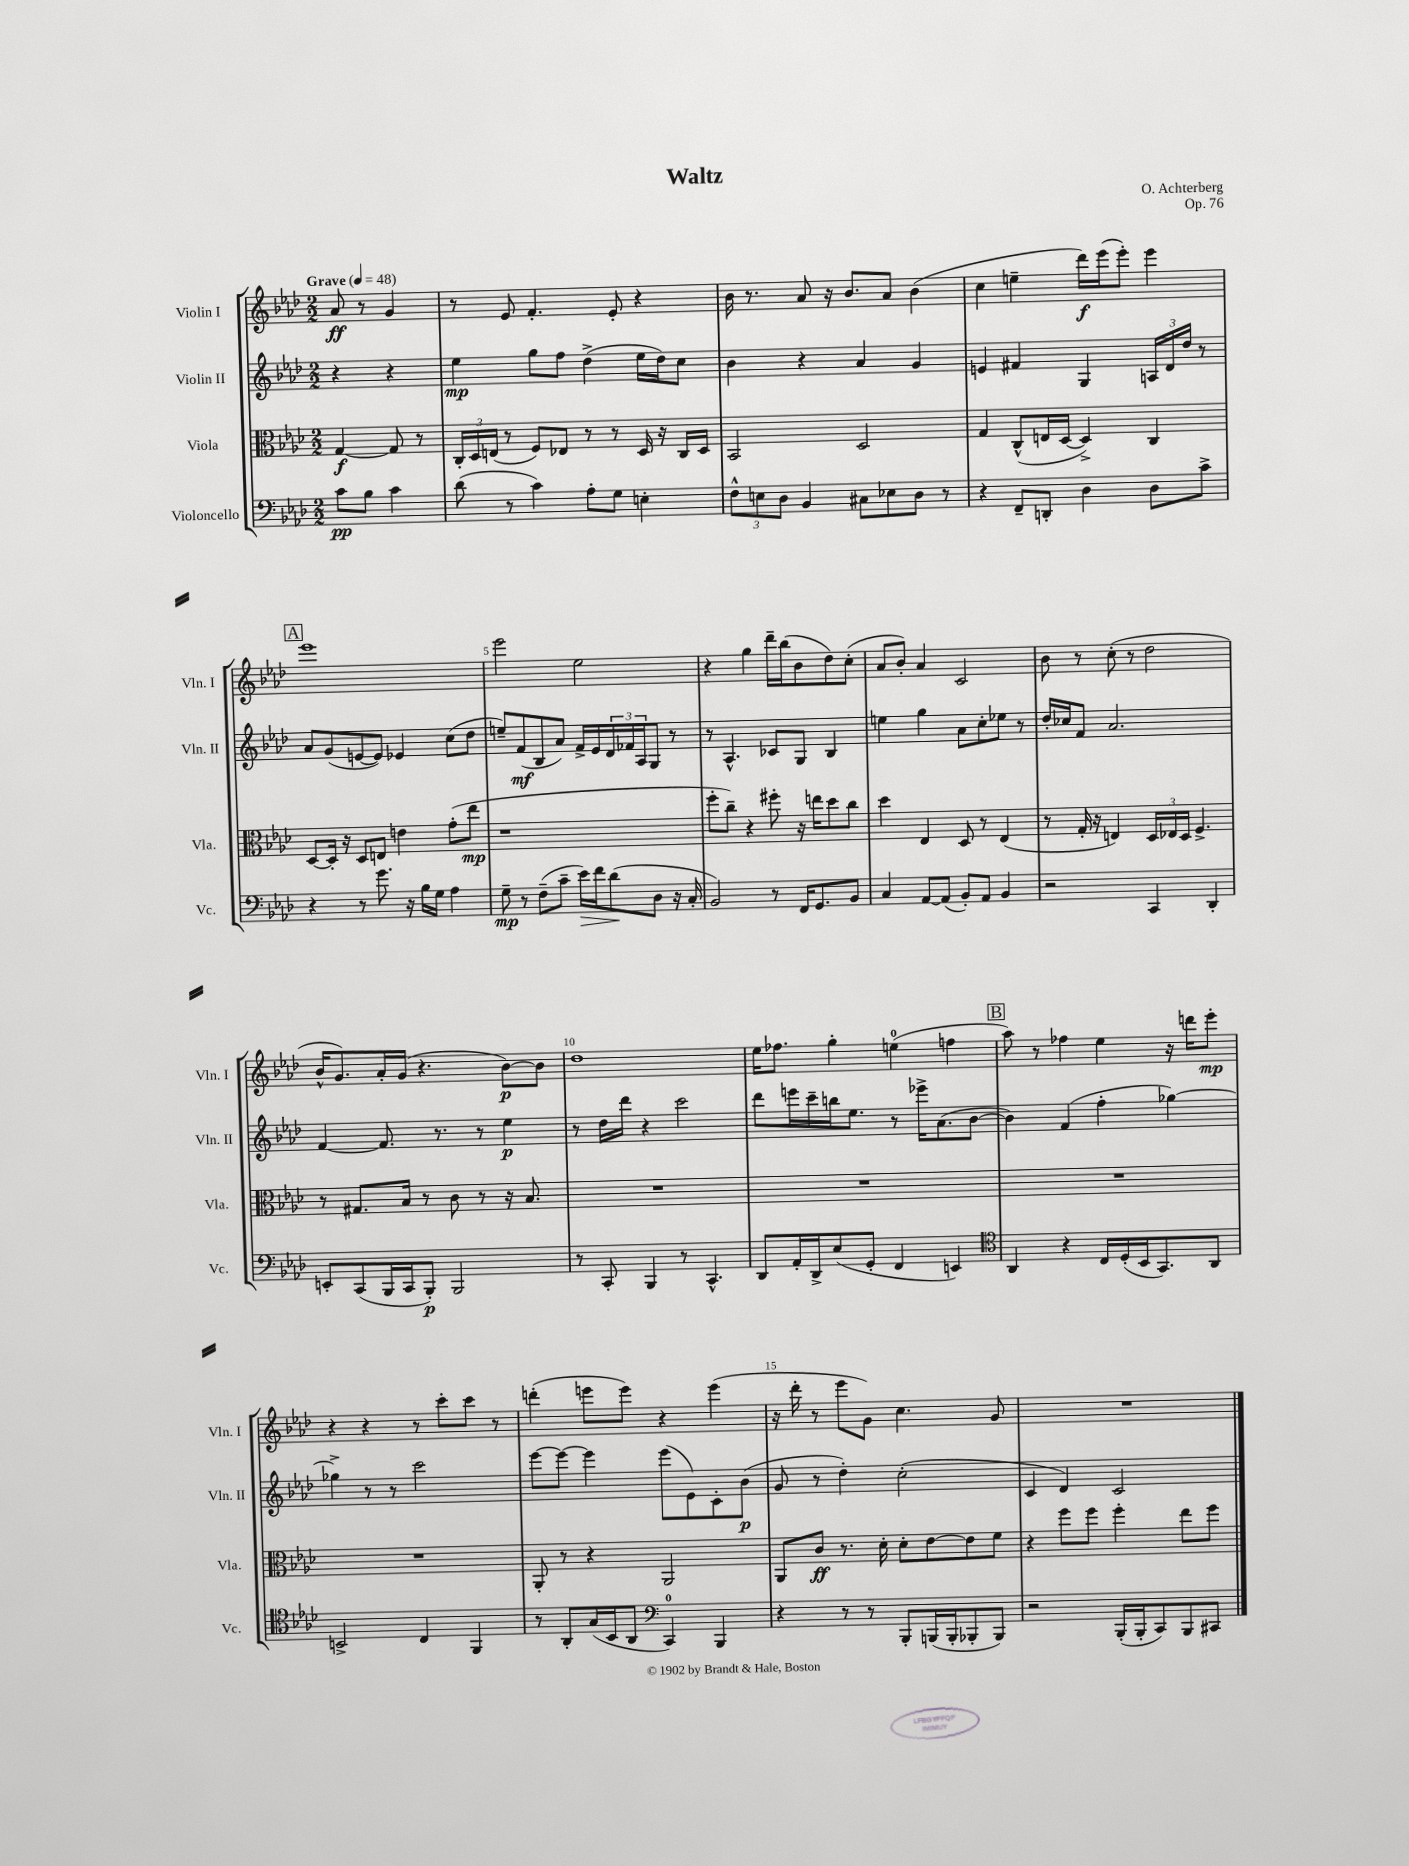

**kern	**dynam	**kern	**dynam	**kern	**dynam	**kern	**dynam
*part4	*part4	*part3	*part3	*part2	*part2	*part1	*part1
*staff4	*staff4	*staff3	*staff3	*staff2	*staff2	*staff1	*staff1
*I"Violoncello	*	*I"Viola	*	*I"Violin II	*	*I"Violin I	*
*I'Vc.	*	*I'Vla.	*	*I'Vln. II	*	*I'Vln. I	*
*clefF4	*	*clefC3	*	*clefG2	*	*clefG2	*
*k[b-e-a-d-]	*	*k[b-e-a-d-]	*	*k[b-e-a-d-]	*	*k[b-e-a-d-]	*
*M2/2	*	*M2/2	*	*M2/2	*	*M2/2	*
*MM48	*	*MM48	*	*MM48	*	*MM48	*
=	=	=	=	=	=	=	=
!	!	!	!	!	!	!LO:TX:a:B:t=Grave	!
8c\L	pp	[4G/	f	4r	.	8a-/	ff
8B-\J	.	.	.	.	.	8r	.
4c\	.	8G/]	.	4r	.	4g/	.
.	.	8r	.	.	.	.	.
=1	=1	=1	=1	=1	=1	=1	=1
(8d-\	.	24C'/LL	.	4ee-\	mp	8r	.
.	.	24D-/	.	.	.	.	.
.	.	(24En/JJ	.	.	.	.	.
8r	.	8r	.	.	.	8e-/	.
4c\)	.	8F/L)	.	8gg\L	.	4.f'/	.
.	.	8E-X/J	.	8ff\J	.	.	.
8A-'\L	.	8r	.	(4dd-^\	.	.	.
8G\J	.	8r	.	.	.	8e-'/	.
4En'\	.	16D-/	.	16ee-\LL	.	4r	.
.	.	16r	.	16dd-\J)	.	.	.
.	.	16C/LL	.	8cc\J	.	.	.
.	.	16D-/JJ	.	.	.	.	.
=2	=2	=2	=2	=2	=2	=2	=2
12F^^\L	.	2BB-/	.	4b-\	.	16b-\	.
.	.	.	.	.	.	8.r	.
12En\	.	.	.	.	.	.	.
12D-\J	.	.	.	.	.	.	.
4BB-/	.	.	.	4r	.	8a-/	.
.	.	.	.	.	.	16r	.
.	.	.	.	.	.	8.b-/L	.
8C#X\L	.	2D-/	.	4a-/	.	.	.
8E-X\	.	.	.	.	.	8a-/J	.
8D-\J	.	.	.	4g/	.	(4b-\	.
8r	.	.	.	.	.	.	.
=3	=3	=3	=3	=3	=3	=3	=3
4r	.	4G/	.	4en/	.	4cc\	.
8FF~/L	.	(8C^^/L	.	4f#X/	.	4een~\	.
8DDn'/J	.	16En/L	.	.	.	.	.
.	.	[16D-/JJ	.	.	.	.	.
4D-\	.	4D-^/])	.	4G/	.	16ddd-\LL)	f
.	.	.	.	.	.	(16eee-\J	.
.	.	.	.	.	.	8eee-'\J)	.
8D-\L	.	4C/	.	24An/LL	.	4eee-\	.
.	.	.	.	24d-/	.	.	.
.	.	.	.	24dd-/JJ	.	.	.
8c^\J	.	.	.	8r	.	.	.
!!LO:LB:g=z
!!LO:REH:place=s1:t=A
=4	=4	=4	=4	=4	=4	=4	=4
4r	.	[8D-/L	.	8a-/L	.	1eee-	.
.	.	16D-'/Jk]	.	(8g/	.	.	.
.	.	16r	.	.	.	.	.
8r	.	8D-/L	.	[8en/	.	.	.
8.g\	.	8En/J	.	8e/J])	.	.	.
.	.	4en\	.	4e-X/	.	.	.
16r	.	.	.	.	.	.	.
16B-\LL	.	.	.	.	.	.	.
16G\JJ	.	.	.	.	.	.	.
4A-\	.	(8g'\L	.	(8cc\L	.	.	.
.	.	8ee-\J	mp	8dd-\J	.	.	.
=5	=5	=5	=5	=5	=5	=5	=5
8G~\	mp	1r	.	8een~/L)	.	2eee-\	.
8r	.	.	.	(8f/	mf	.	.
(8F~\L	.	.	.	8B-/	.	.	.
8c~\J	.	.	.	8a-/J)	.	.	.
!	!LO:HP:b	!	!	!	!	!	!
16e-\LL)	>	.	.	16f^/LL	.	2ee-\	.
16f\J	.	.	.	16e-/	.	.	.
(8d-\	.	.	.	24d-/	.	.	.
.	.	.	.	24f-X/	.	.	.
.	.	.	.	24A-/J	.	.	.
8D-\J	]	.	.	8G/J	.	.	.
16r	.	.	.	8r	.	.	.
16C'/	.	.	.	.	.	.	.
=6	=6	=6	=6	=6	=6	=6	=6
2BB-/)	.	8ff'\L	.	8r	.	4r	.
.	.	8cc~\J)	.	4.A-^^/	.	.	.
.	.	4r	.	.	.	4gg\	.
8r	.	8ff#X'\	.	8c-X/L	.	16ddd-~\LL	.
.	.	.	.	.	.	(16bb-\J	.
16FF/KL	.	16r	.	8G/J	.	8b-\	.
8.GG/	.	16een\KL	.	.	.	.	.
.	.	8dd-\	.	4B-/	.	8dd-\)	.
8BB-/J	.	8cc\J	.	.	.	(8cc'\J	.
=7	=7	=7	=7	=7	=7	=7	=7
4C/	.	4dd-\	.	4een\	.	8a-/L	.
.	.	.	.	.	.	8b-'/J)	.
[8AA-/L	.	4E-/	.	4gg\	.	4a-/	.
(8AA-/J]	.	.	.	.	.	.	.
8BB-'/L)	.	8D-/	.	8a-\L	.	2c/	.
8AA-/J	.	8r	.	8cc'\	.	.	.
4BB-/	.	(4E-/	.	8ee-X\J	.	.	.
.	.	.	.	8r	.	.	.
=8	=8	=8	=8	=8	=8	=8	=8
2r	.	8r	.	16dd-'/LL	.	8b-\	.
.	.	.	.	16cc-X/J	.	.	.
.	.	16G'/	.	8f/J	.	8r	.
.	.	16r	.	.	.	.	.
.	.	4En/)	.	2.a-/	.	(8cc'\	.
.	.	.	.	.	.	8r	.
4CC/	.	24D-/LL	.	.	.	2dd-\	.
.	.	24E-X/	.	.	.	.	.
.	.	24D-/JJ	.	.	.	.	.
.	.	4.F^/	.	.	.	.	.
4DD-'/	.	.	.	.	.	.	.
!!LO:LB:g=z
=9	=9	=9	=9	=9	=9	=9	=9
8EEn'/L	.	8r	.	[4f/	.	16b-^^/KL	.
.	.	.	.	.	.	8.g/)	.
(8CC/	.	8.G#X/L	.	.	.	.	.
16BBB-/L	.	.	.	8.f/]	.	16a-'/L	.
16CC/J	.	16B-/Jk	.	.	.	(16g/JJ	.
8BBB-'/J)	p	8r	.	.	.	4.r	.
.	.	.	.	8.r	.	.	.
2BBB-/	.	8c\	.	.	.	.	.
.	.	8r	.	8r	.	.	.
.	.	16r	.	4ee-\	p	[8b-\L)	p
.	.	8.B-/	.	.	.	.	.
.	.	.	.	.	.	8b-\J]	.
=10	=10	=10	=10	=10	=10	=10	=10
8r	.	1r	.	8r	.	1dd-	.
8CC'/	.	.	.	16dd-\LL	.	.	.
.	.	.	.	16ddd-\JJ	.	.	.
4BBB-/	.	.	.	4r	.	.	.
8r	.	.	.	2ccc\	.	.	.
4.CC^^/	.	.	.	.	.	.	.
=11	=11	=11	=11	=11	=11	=11	=11
8DD-/L	.	1r	.	8ddd-\L	.	16ee-\KL	.
.	.	.	.	.	.	8.ff-X\J	.
16AA-'/L	.	.	.	16eeen\L	.	.	.
16DD-^/J	.	.	.	16ccc~\	.	.	.
(8E-/	.	.	.	16bbn\J	.	4gg'\	.
.	.	.	.	8.ee-\J	.	.	.
8GG'/J	.	.	.	.	.	.	.
4FF/	.	.	.	8r	.	(4een\	.
.	.	.	.	16eee-X^\KL	.	.	.
.	.	.	.	(8.a-\	.	.	.
4EEn/)	.	.	.	.	.	4ffn\	.
.	.	.	.	[8b-\J	.	.	.
!!LO:REH:place=s1:t=B
=12	=12	=12	=12	=12	=12	=12	=12
*clefC4	*	*	*	*	*	*	*
4AA-/	.	1r	.	4b-\])	.	8aa-\)	.
.	.	.	.	.	.	8r	.
4r	.	.	.	(4f/	.	4ff-X\	.
16C/LL	.	.	.	4ff'\	.	4ee-\	.
(16D-'/	.	.	.	.	.	.	.
16BB-/J	.	.	.	.	.	.	.
8.GG/)	.	.	.	.	.	.	.
.	.	.	.	[4gg-X\)	.	16r	.
.	.	.	.	.	.	16dddn\KL	.
8AA-/J	.	.	.	.	.	8eee-'\J	mp
!!LO:LB:g=z
=13	=13	=13	=13	=13	=13	=13	=13
2BBn^/	.	1r	.	4gg-X^\]	.	4r	.
.	.	.	.	8r	.	4r	.
.	.	.	.	8r	.	.	.
4C/	.	.	.	2ccc\	.	8r	.
.	.	.	.	.	.	8ccc'\L	.
4FF/	.	.	.	.	.	8ccc\J	.
.	.	.	.	.	.	8r	.
=14	=14	=14	=14	=14	=14	=14	=14
8r	.	8AA-'/	.	[8eee-\L	.	(4dddn'\	.
8AA-'/L	.	8r	.	8eee-\J_	.	.	.
(16G/L	.	4r	.	4eee-\]	.	8eeen\L	.
16BB-/J	.	.	.	.	.	.	.
8AA-/J	.	.	.	.	.	8eee\J)	.
*clefF4	*	*	*	*	*	*	*
4CC/)	.	2AA-/	.	(8eee-\L	.	4r	.
.	.	.	.	8e-\)	.	.	.
4BBB-/	.	.	.	8c'\	.	(4eee\	.
.	.	.	.	(8b-\J	p	.	.
=15	=15	=15	=15	=15	=15	=15	=15
4r	.	8AA-/L	.	8g/	.	16r	.
.	.	.	.	.	.	16ddd-'\	.
.	.	8c/J	ff	8r	.	8r	.
8r	.	8.r	.	4dd-'\)	.	8eee-\L	.
8r	.	.	.	.	.	8g\J)	.
.	.	16d-'\	.	.	.	.	.
8BBB-'/L	.	8d-'\L	.	(2cc'\	.	4.cc\	.
(16BBBn/L	.	[8e-\	.	.	.	.	.
16BBB'/J	.	.	.	.	.	.	.
8BBB-X'/	.	8e-\]	.	.	.	.	.
8BBB-/J)	.	8f\J	.	.	.	8g/	.
=16	=16	=16	=16	=16	=16	=16	=16
2r	.	4r	.	4c/	.	1r	.
.	.	8ff\L	.	4d-/)	.	.	.
.	.	8ff\J	.	.	.	.	.
(16BBB-'/LL	.	4ff'\	.	2c/	.	.	.
16BBB-'/J	.	.	.	.	.	.	.
8CC/)	.	.	.	.	.	.	.
8BBB-/	.	8ee-\L	.	.	.	.	.
8CC#X/J	.	8ff\J	.	.	.	.	.
==	==	==	==	==	==	==	==
*-	*-	*-	*-	*-	*-	*-	*-
